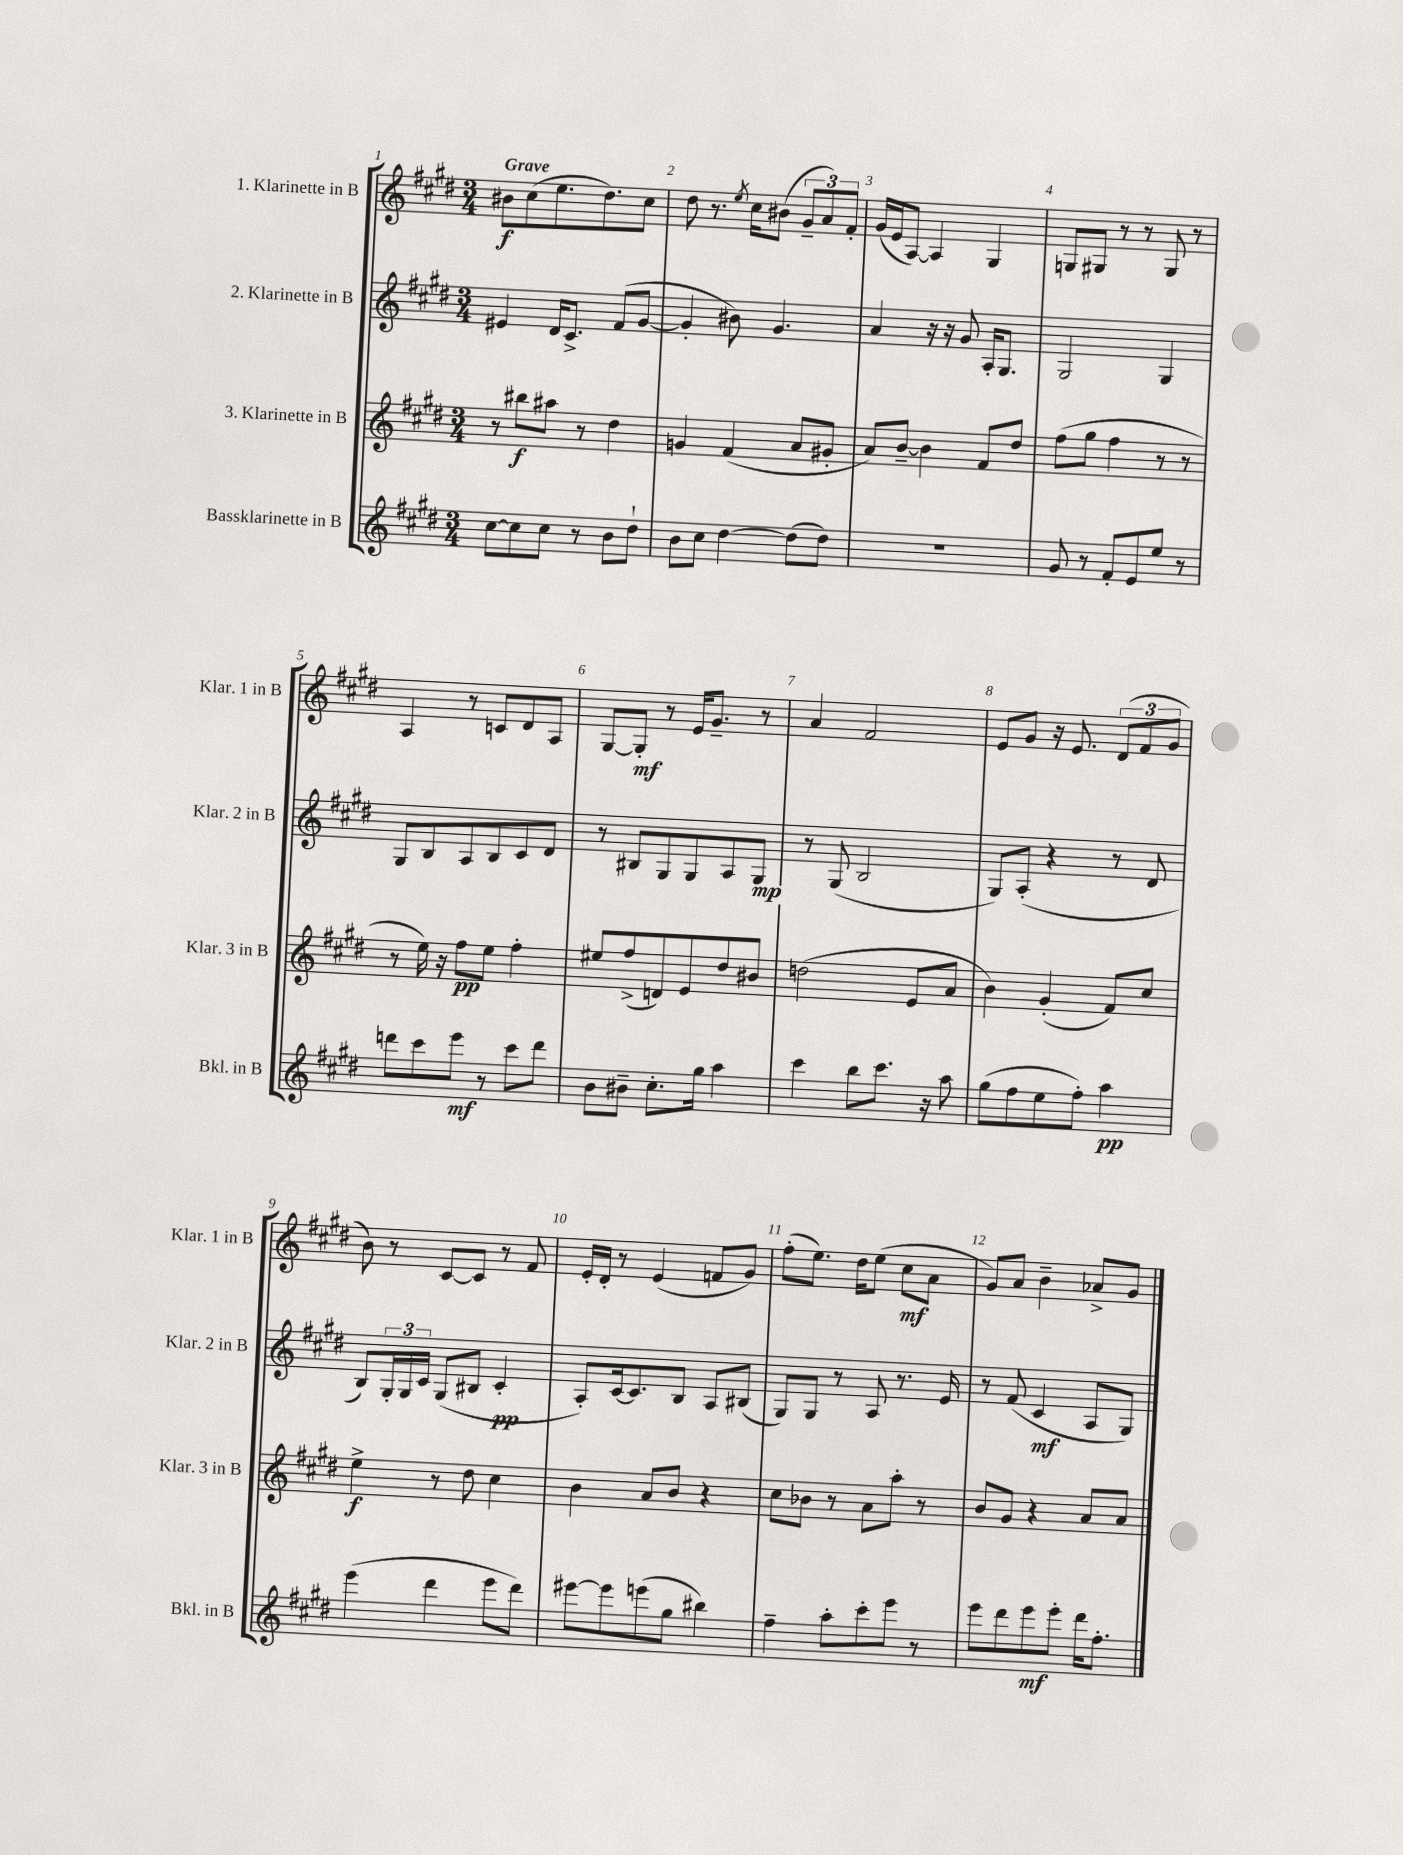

**kern	**kern	**kern	**kern
*staff4	*staff3	*staff2	*staff1
*clefG2	*clefG2	*clefG2	*clefG2
*k[f#c#g#d#]	*k[f#c#g#d#]	*k[f#c#g#d#]	*k[f#c#g#d#]
*M3/4	*M3/4	*M3/4	*M3/4
[8cc#	8r	4e#	8b#
8cc#]	8bb#	.	(8cc#
8cc#	8aa#	16d#	8.ee
.	.	8.c#^	.
8r	8r	.	.
.	.	.	8.dd#)
8b	4dd#	(8f#	.
8dd#`	.	[8g#	8cc#
=	=	=	=
8b	4g	4g#']	8dd#
8cc#	.	.	8.r
[4dd#	(4f#	8b#)	.
.	.	.	8qee
.	.	.	16cc#
.	.	4.g#	(8b#
(8dd#]	8a	.	12g#~
.	.	.	12a)
8dd#)	8g#'	.	.
.	.	.	12f#'
=	=	=	=
2.r	8a)	4a	(16g#
.	.	.	16e
.	[8b~	.	[8A)
.	4b]	16r	4A]
.	.	16r	.
.	.	8g#	.
.	8f#	16A'	4G#
.	.	8.G#	.
.	8dd#	.	.
=	=	=	=
8g#	(8ff#	2G#	8G
8r	8gg#	.	8G#
8f#'	4ff#	.	8r
8e	.	.	8r
8ee	8r	4G#	8G#
8r	8r	.	8r
=	=	=	=
8ddd	8r	8G#	4A
8ccc#	16ee)	8B	.
.	16r	.	.
8eee	8ff#	8A	8r
8r	8ee	8B	8c
8ccc#	4ff#'	8c#	8d#
8ddd	.	8d#	8A
=	=	=	=
8b	8ee#	8r	[8G#
8b#~	(8ff#^	8B#	8G#']
8.cc#'	8d)	8G#	8r
.	8e	8G#	16e
16gg#	.	.	8.g#~
4aa	8dd#	8A	.
.	8b#	8G#	8r
=	=	=	=
4ccc#	(2dd	8r	4a
.	.	(8G#	.
8bb	.	2B	2f#
8.ccc#	.	.	.
.	8e	.	.
16r	.	.	.
8aa	8a	.	.
=	=	=	=
(8gg#	4b)	8G#)	8e
8ff#	.	(8A'	8g#
8ee	(4g#'	4r	16r
.	.	.	8.e
8ff#')	.	.	.
4aa	8f#)	8r	(12d#
.	.	.	12f#
.	8cc#	8d#	.
.	.	.	12g#
=	=	=	=
(4eee	4ee^	8B)	8b)
.	.	24G#'	8r
.	.	24G#	.
.	.	24c#	.
4ddd#	8r	(8G#	[8c#
.	8dd#	8B#	8c#]
8eee	4cc#	4c#'	8r
8ddd#)	.	.	8f#
=	=	=	=
[8eee#	4b	8A')	16e'
.	.	.	16d#'
8eee#]	.	[16c#	8r
.	.	8.c#]	.
(8eee	8a	.	(4e
8gg#	8b	8B	.
4bb#)	4r	8A	8f
.	.	(8B#	8g#)
=	=	=	=
4ff#~	8cc#	8G#)	(8ff#'
.	8b-	8G#	8.ee)
8aa'	8r	8r	.
.	.	.	16dd#
8ccc#'	8a	8A	(8ee
8eee	8aa'	8.r	8cc#
8r	8r	.	8a
.	.	16e	.
=	=	=	=
8eee	8b	8r	8g#)
8ddd#	8g#	(8f#	8a
8eee	4r	4c#	4b~
8eee'	.	.	.
16ddd#	8a	8A	8a-^
8.ff#'	.	.	.
.	8a	8G#)	8g#
==	==	==	==
*-	*-	*-	*-
